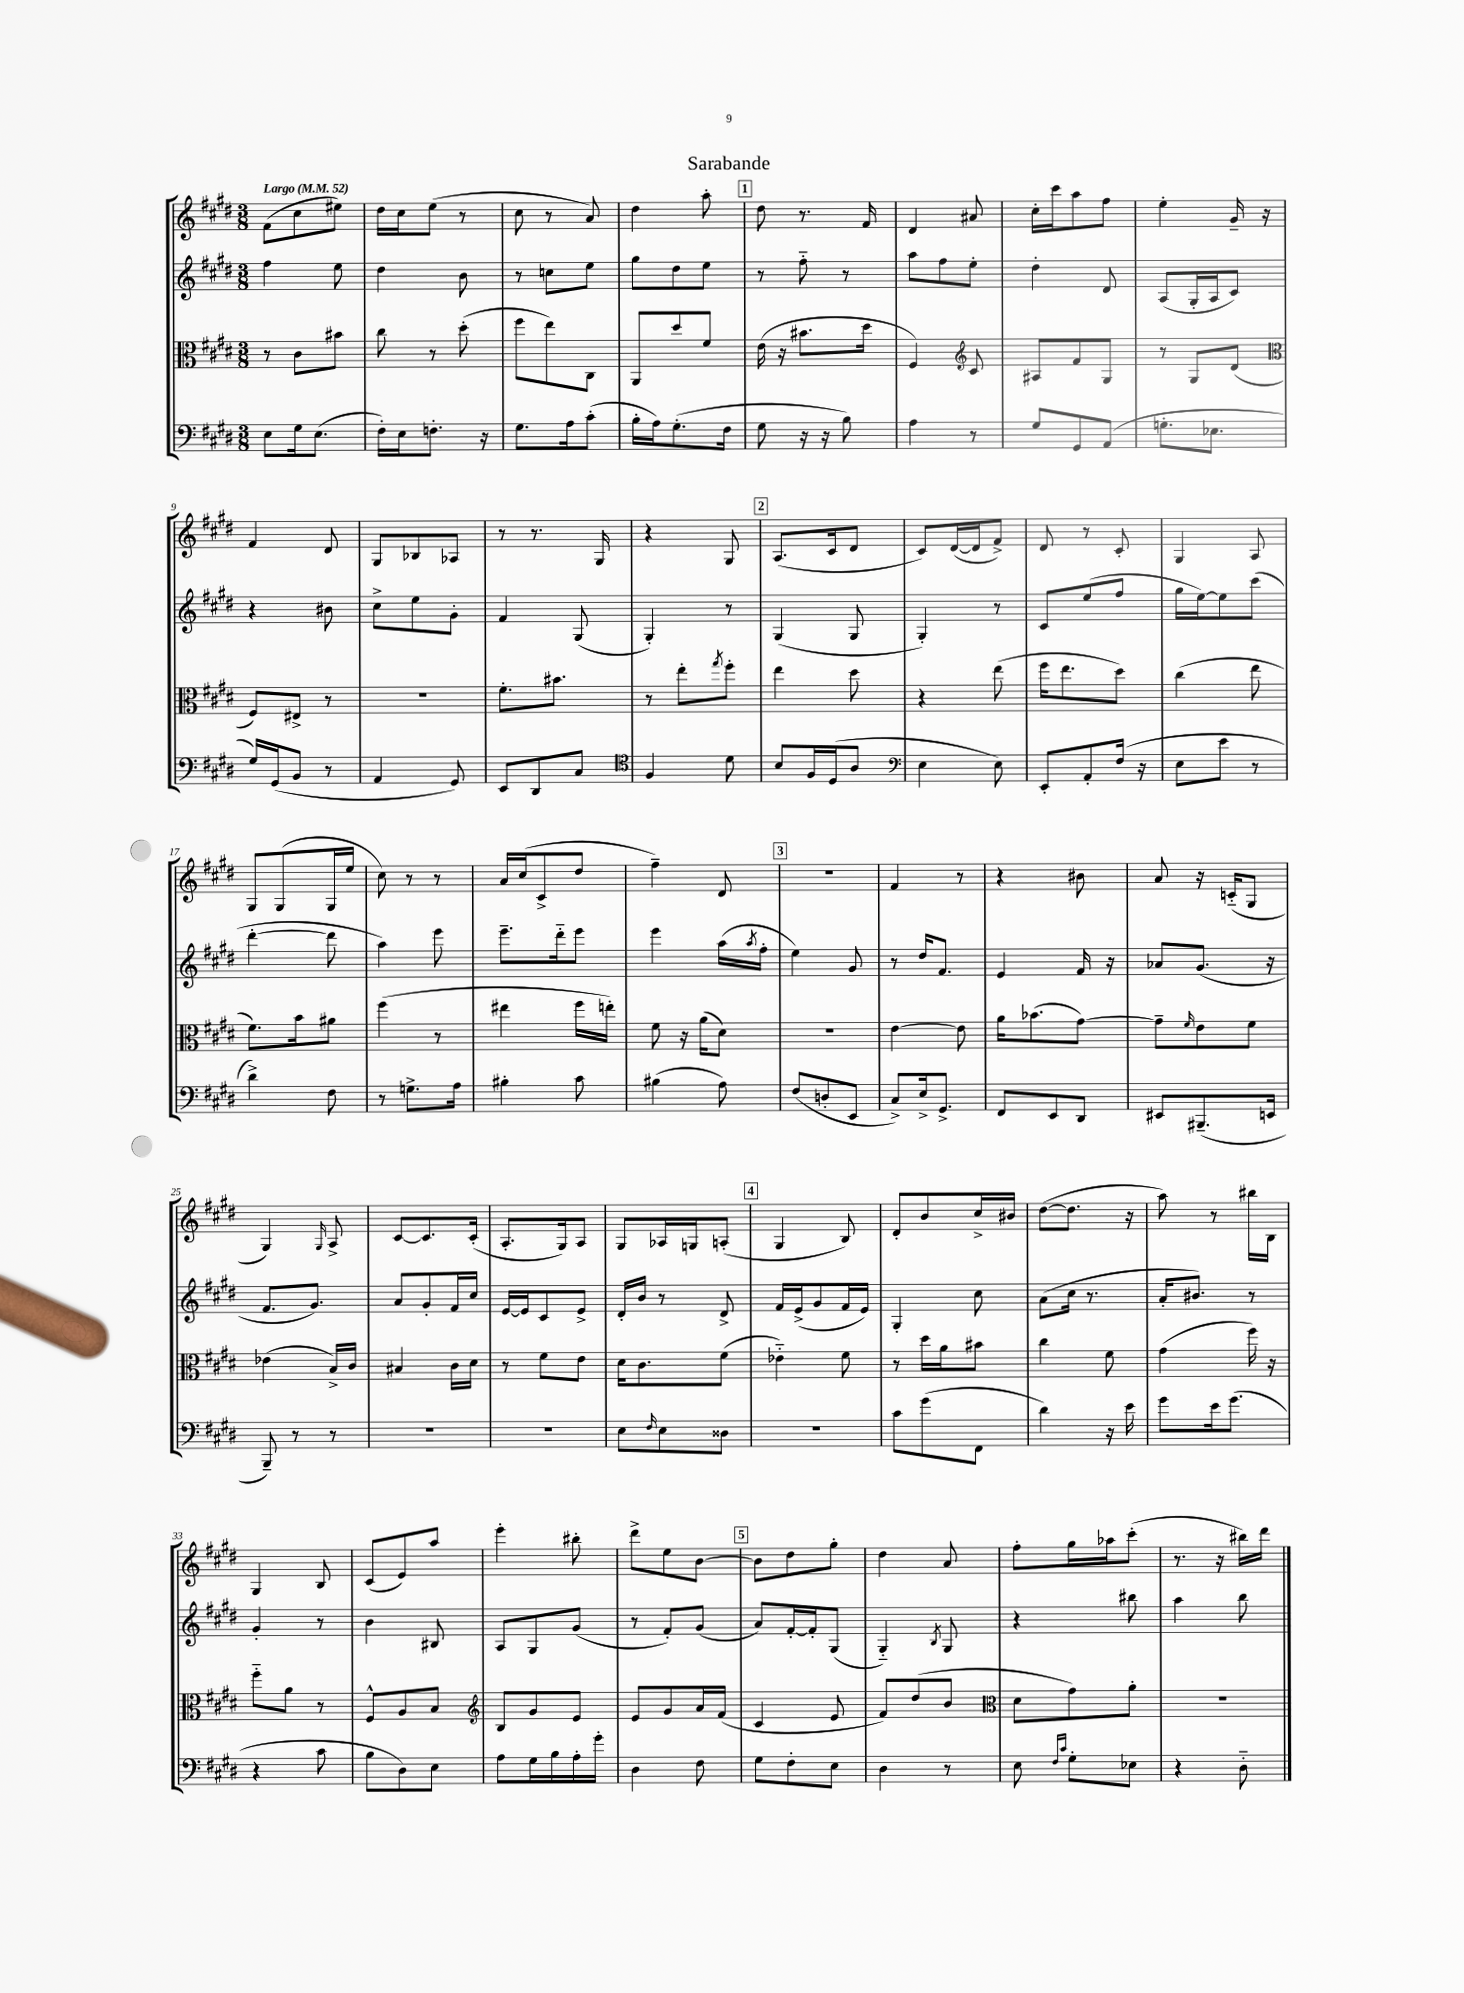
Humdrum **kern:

**kern	**kern	**kern	**kern
*part4	*part3	*part2	*part1
*staff4	*staff3	*staff2	*staff1
*clefF4	*clefC3	*clefG2	*clefG2
*k[f#c#g#d#]	*k[f#c#g#d#]	*k[f#c#g#d#]	*k[f#c#g#d#]
*M3/8	*M3/8	*M3/8	*M3/8
*MM52	*MM52	*MM52	*MM52
=1	=1	=1	=1
!	!	!	!LO:TX:a:B:t=Largo
8E\L	8r	4ff#\	(8f#\L
16G#\k	8c#\L	.	8cc#\
(8.E\J	.	.	.
.	8b#X\J	8ee\	8ee#X\J)
=2	=2	=2	=2
16F#'\LL)	8cc#\	4dd#\	16dd#\LL
16E\J	.	.	16cc#\J
8.Fn'\J	8r	.	(8ee\J
.	(8dd#'\	8b\	8r
16r	.	.	.
=3	=3	=3	=3
8.G#\L	8ff#\L	8r	8cc#\
.	8ee\)	8ccn\L	8r
16A\k	.	.	.
(8c#'\J	8C#\J	8ee\J	8a/)
=4	=4	=4	=4
16B'\LL	8AA/L	8gg#\L	4dd#\
16A\J)	.	.	.
(8.G#'\	8dd#/	8dd#\	.
.	8f#/J	8ee\J	8aa'\
16F#\Jk	.	.	.
!!LO:REH:place=s1:t=1
=5	=5	=5	=5
8G#\	(16e\	8r	8dd#\
.	16r	.	.
16r	8.b#X\L	8ff#\	8.r
16r	.	.	.
8B\)	.	8r	.
.	16dd#\Jk	.	16f#/
=6	=6	=6	=6
4A\	4F#/)	8aa\L	4d#/
.	.	8ff#\	.
*	*clefG2	*	*
8r	8c#/	8ee'\J	8a#X/
=7	=7	=7	=7
8G#/L	8A#X/L	4dd#'\	16cc#'\LL
.	.	.	16ccc#\J
8GG#/	8f#/	.	8aa\
(8AA/J	8G#/J	8d#/	8ff#\J
=8	=8	=8	=8
8.Gn'\L	8r	(8A/L	4ee'\
.	8G#/L	16G#'/L	.
8.E-X\J	.	16A/J	.
.	(8d#/J	8c#/J)	16g#~/
.	.	.	16r
!!LO:LB:g=z
=9	=9	=9	=9
*	*clefC3	*	*
16G#/LL)	8F#/L)	4r	4f#/
(16GG#/J	.	.	.
8BB/J	8E#X^/J	.	.
8r	8r	8b#X\	8d#/
=10	=10	=10	=10
4AA/	4.r	8cc#^\L	8G#/L
.	.	8ee\	8B-X/
8GG#/)	.	8g#'\J	8A-X/J
=11	=11	=11	=11
8EE/L	8.f#'\L	4f#/	8r
8DD#/	.	.	8.r
.	8.b#X\J	.	.
8C#/J	.	(8G#/	.
.	.	.	16G#/
=12	=12	=12	=12
*clefC4	*	*	*
4F#/	8r	4G#'/)	4r
.	8ee'\L	.	.
.	8qgg#/	.	.
8d#\	8ff#'\J	8r	8G#/
!!LO:REH:place=s1:t=2
=13	=13	=13	=13
8B/L	4ee\	(4G#/	(8.A/L
16F#/L	.	.	.
(16D#/J	.	.	16c#/k
8A/J	8dd#\	8G#/	8d#/J
=14	=14	=14	=14
*clefF4	*	*	*
4E\	4r	4G#'/)	8c#/L)
.	.	.	([16d#/L
.	.	.	16d#/J]
8E\)	(8ee\	8r	8f#^/J)
=15	=15	=15	=15
8EE'/L	16ff#\KL	8c#/L	8d#/
.	8.ee\	.	.
8AA'/	.	(8ee/	8r
(16F#/Jk	8dd#\J)	8ff#/J	8c#'/
16r	.	.	.
=16	=16	=16	=16
8E\L	(4cc#\	16gg#\LL	4G#/
.	.	[16ee\J)	.
8e\J	.	8ee\]	.
8r	8ee\	(8ccc#\J	8A/
!!LO:LB:g=z
=17	=17	=17	=17
4d#^\)	8.f#\L)	[4ddd#'\	8G#/L
.	.	.	(8G#/
.	16b\k	.	.
8F#\	8a#X\J	8ddd#\]	16G#/L
.	.	.	16ee/JJ
=18	=18	=18	=18
8r	(4ff#\	4aa\)	8cc#\)
8.Gn^\L	.	.	8r
.	8r	8eee\	8r
16A\Jk	.	.	.
=19	=19	=19	=19
4B#X'\	4ee#X\	8.eee~\L	16a/LL
.	.	.	(16cc#/J
.	.	.	8c#^/
.	.	16ddd#\k	.
8c#\	16ff#\LL	8eee\J	8dd#/J
.	16een'\JJ)	.	.
=20	=20	=20	=20
(4B#X\	8f#\	4eee\	4ff#~\)
.	16r	.	.
.	(16a\KL	.	.
8A\)	8d#\J)	(16aa\LL	8d#/
.	.	8qaa/	.
.	.	16ff#'\JJ	.
!!LO:REH:place=s1:t=3
=21	=21	=21	=21
(8F#/L	4.r	4ee\)	4.r
8Dn'/	.	.	.
8EE/J	.	8g#/	.
=22	=22	=22	=22
8C#^/L)	[4e\	8r	4f#/
16E^/k	.	16dd#/KL	.
8.GG#^/J	.	8.f#/J	.
.	8e\]	.	8r
=23	=23	=23	=23
8FF#/L	16a\KL	4e/	4r
.	(8.b-X\	.	.
8EE/	.	.	.
8DD#/J	[8g#\J)	16f#/	8b#X\
.	.	16r	.
=24	=24	=24	=24
8EE#X/L	8g#~\L]	8a-X/L	8a/
.	16qqf#/	.	.
(8.BBB#X~/	8e\	(8.g#/J	16r
.	.	.	(16cn/KL
.	8f#\J	.	8G#/J
16EEn/Jk	.	16r	.
!!LO:LB:g=z
=25	=25	=25	=25
8BBB~/)	(4e-X\	8.f#/L	4G#/)
8r	.	.	.
.	.	8.g#/J)	.
.	.	.	16qqG#/
8r	16B^/LL)	.	8A^/
.	16c#/JJ	.	.
=26	=26	=26	=26
4.r	4B#X/	8a/L	[8c#/L
.	.	8g#'/	8.c#/]
.	16c#\LL	16f#/L	.
.	16d#\JJ	16cc#/JJ	(16c#'/Jk
=27	=27	=27	=27
4.r	8r	[16e/LL	8.A'/L
.	.	16e/J]	.
.	8f#\L	8c#/	.
.	.	.	16G#/k)
.	8e\J	8e^/J	8A/J
=28	=28	=28	=28
8E\L	16d#\KL	16d#'/LL	8G#/L
.	8.c#\	16b/JJ	.
16qqF#/	.	.	.
8E\	.	8r	16A-X/L
.	.	.	16Gn/J
8D##X\J	(8f#\J	8d#^/	(8An'/J
!!LO:REH:place=s1:t=4
=29	=29	=29	=29
4.r	4e-X\)	16f#/LL	4G#/
.	.	(16e^/J	.
.	.	8g#/	.
.	8f#\	16f#/L	8B/)
.	.	16e/JJ)	.
=30	=30	=30	=30
8c#\L	8r	4G#'/	8d#'/L
(8g#\	16dd#\LL	.	8b/
.	16a\J	.	.
8FF#\J	8b#X\J	8cc#\	16cc#^/L
.	.	.	16b#X/JJ
=31	=31	=31	=31
4d#\)	4cc#\	(8a\L	([8dd#\L
.	.	16cc#\Jk	8.dd#\J]
.	.	8.r	.
16r	8f#\	.	.
16e\	.	.	16r
=32	=32	=32	=32
8g#\L	(4g#\	16a'/KL	8aa\)
.	.	8.b#X/J)	.
16e\k	.	.	8r
(8.g#\J	.	.	.
.	16ff#\)	8r	16bb#X\LL
.	16r	.	16B\JJ
!!LO:LB:g=z
=33	=33	=33	=33
4r	8ff#\L	4g#'/	4G#/
.	8a\J	.	.
8c#\	8r	8r	8B/
=34	=34	=34	=34
8B\L	8F#^^/L	4b\	(8c#/L
8D#\)	8A/	.	8e/)
8E\J	8B/J	8B#X/	8aa/J
=35	=35	=35	=35
*	*clefG2	*	*
8A\L	8B/L	8A/L	4eee'\
16G#\L	8g#/	8G#/	.
16B\	.	.	.
16A'\	8e/J	(8g#/J	8bb#X'\
16g#'\JJ	.	.	.
=36	=36	=36	=36
4D#\	8e/L	8r	8ddd#^\L
.	8g#/	8f#'/L)	8ee\
8F#\	16a/L	(8g#/J	[8b\J
.	(16f#/JJ	.	.
!!LO:REH:place=s1:t=5
=37	=37	=37	=37
8G#\L	4c#/	8a/L)	8b\L]
8F#'\	.	[16f#'/L	8dd#\
.	.	16f#'/J]	.
8E\J	8e/	(8G#/J	8gg#'\J
=38	=38	=38	=38
4D#\	8f#/L)	4G#/)	4dd#\
.	(8dd#/	.	.
.	.	8qB/	.
8r	8b/J	8G#/	8a/
=39	=39	=39	=39
*	*clefC3	*	*
8E\	8d#\L	4r	8ff#'\L
16qqF#/LL	.	.	.
16qqc#/JJ	.	.	.
8G#'\L	8g#\)	.	16gg#\L
.	.	.	16aa-X\J
8E-X\J	8a'\J	8bb#X\	(8ccc#'\J
=40	=40	=40	=40
4r	4.r	4aa\	8.r
.	.	.	16r
8D#\	.	8bb\	16bb#X\LL)
.	.	.	16ddd#\JJ
==	==	==	==
*-	*-	*-	*-
